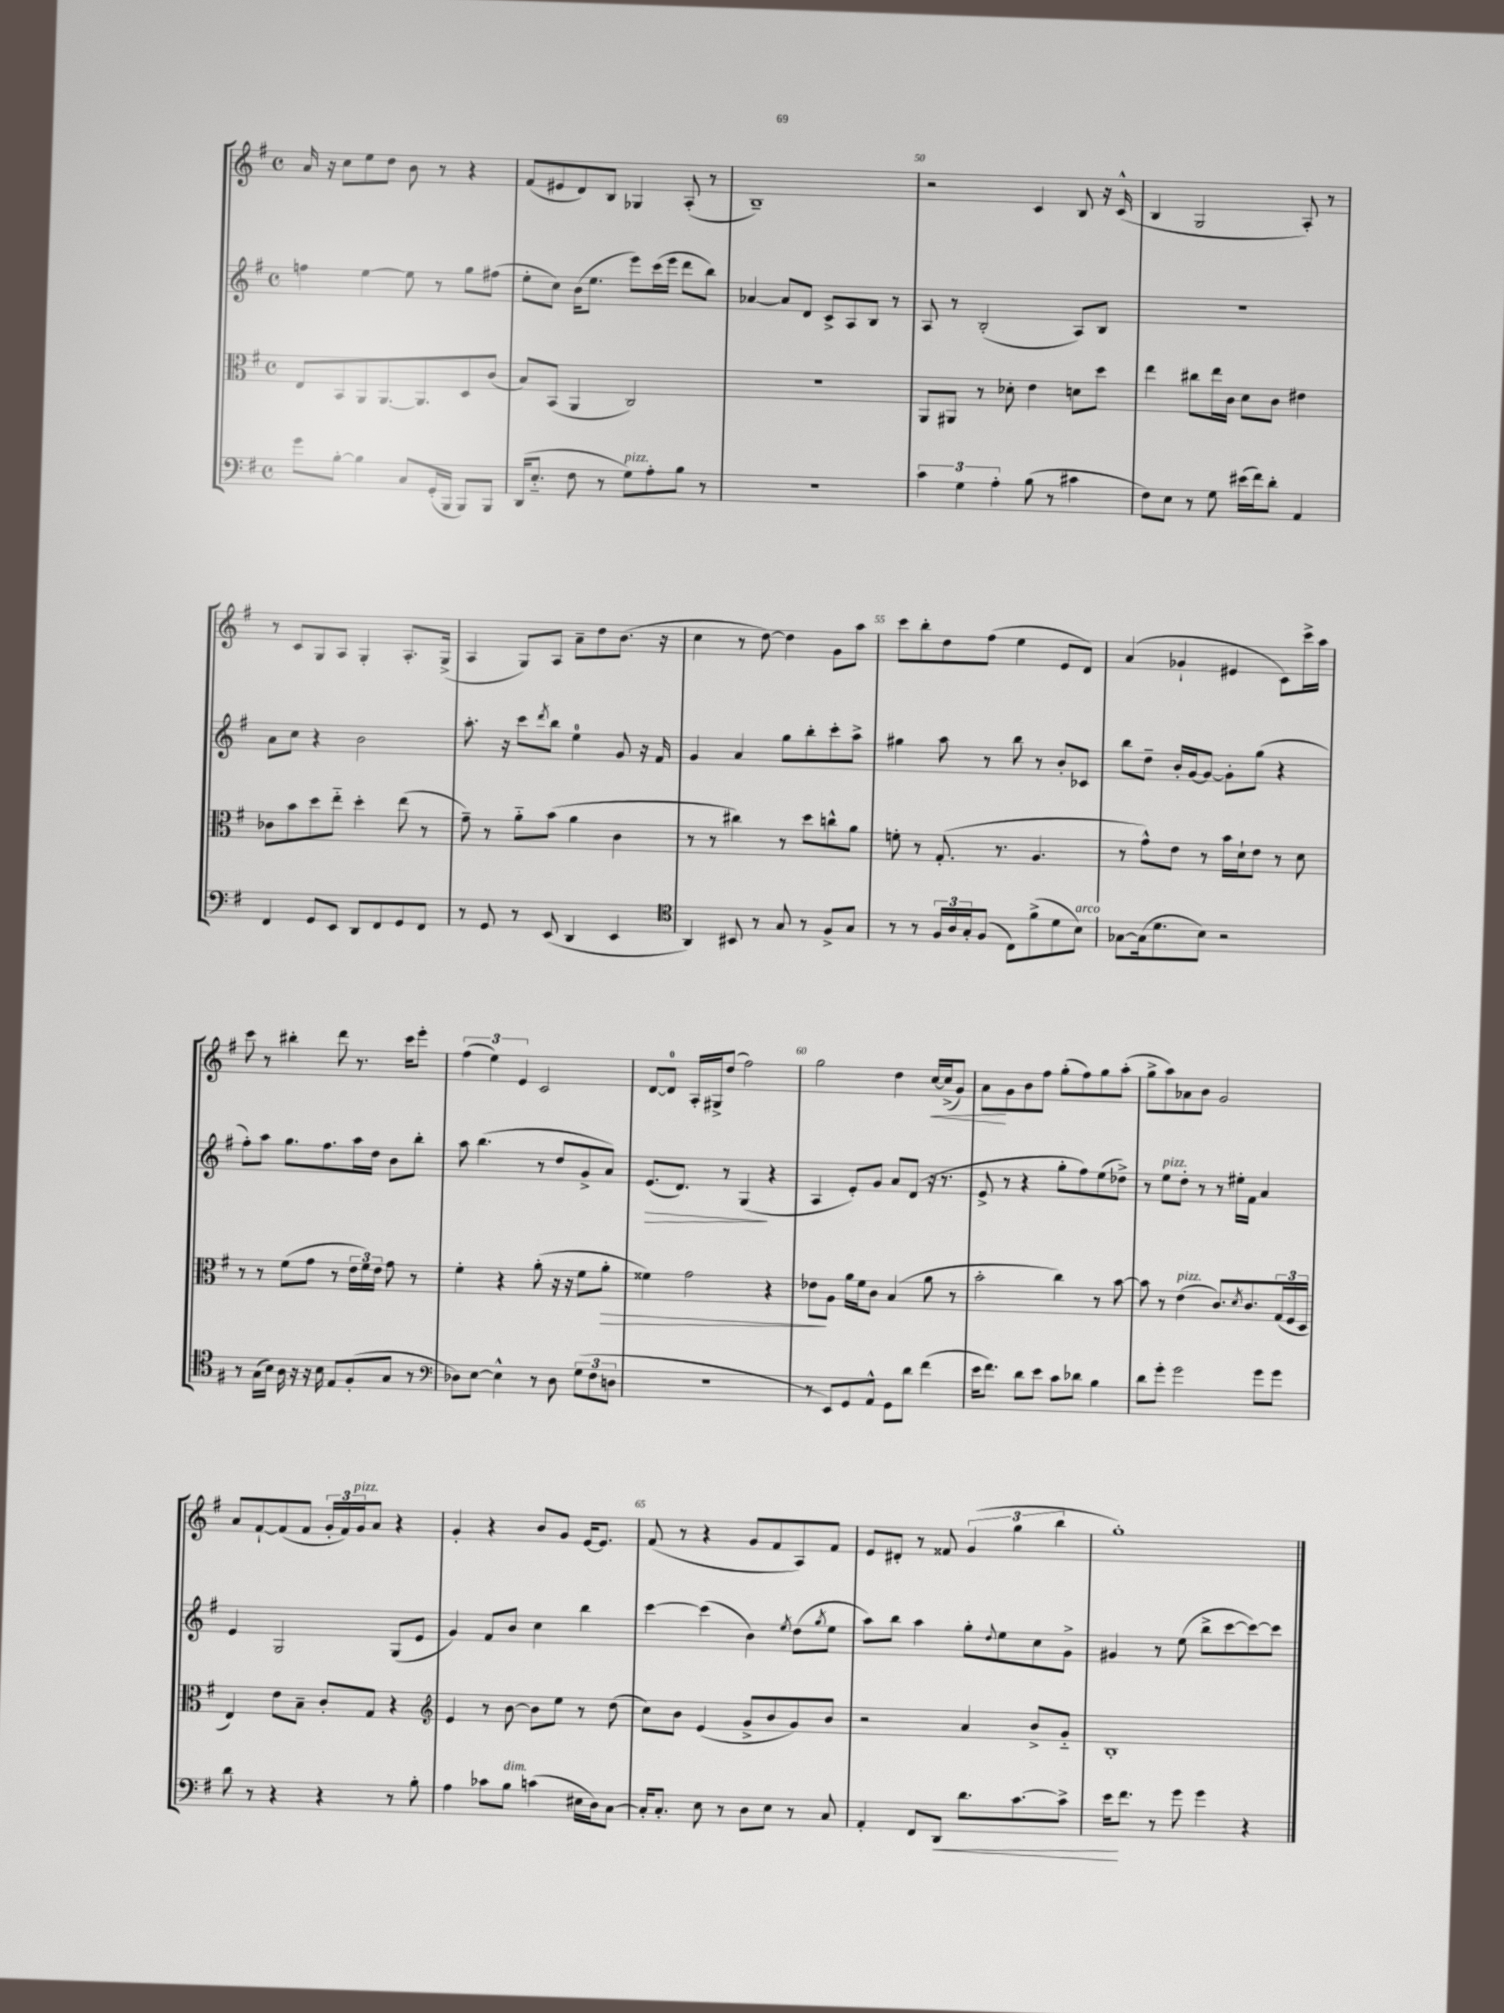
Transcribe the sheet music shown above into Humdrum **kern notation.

**kern	**kern	**kern	**kern
*staff4	*staff3	*staff2	*staff1
*clefF4	*clefC3	*clefG2	*clefG2
*k[f#]	*k[f#]	*k[f#]	*k[f#]
*M4/4	*M4/4	*M4/4	*M4/4
*met(c)	*met(c)	*met(c)	*met(c)
8g	8E	4ff	16a
.	.	.	16r
[8B'	8BB	.	8cc
4B]	8AA	[4ee	8ee
.	[8.AA	.	8dd
8C	.	8ee]	8b
.	8.AA]	.	.
(16GG'	.	8r	8r
16BBB	.	.	.
8BBB)	8D	8gg	4r
8BBB	(8c	(8ff#	.
=	=	=	=
(16DD	8B)	8ee'	(8f#
8.E'~	.	.	.
.	(8BB	8cc)	8e#
8F#	4AA	(16b	8d)
.	.	8.ee	.
8r	.	.	8B
8G)	2C)	8eee)	4G-
8A'	.	(16ccc	.
.	.	16eee	.
8B	.	8ddd	(8A'
8r	.	8bb)	8r
=	=	=	=
1r	1r	[4a-	1B~)
.	.	8a-]	.
.	.	8d	.
.	.	8c^	.
.	.	8A	.
.	.	8B	.
.	.	8r	.
=	=	=	=
6c	8AA	8A	2r
.	8AA#	8r	.
6G	.	.	.
.	8r	(2B'	.
6A'	.	.	.
.	8d-'	.	.
(8B	4e	.	4c
8r	.	.	.
4c#	8d	8A)	8B
.	8dd	8B	16r
.	.	.	(16c^^
=	=	=	=
8F#)	4ee	1r	4B
8E	.	.	.
8r	8cc#	.	2G
8G	16ee	.	.
.	16c	.	.
(16e#	8d	.	.
16f#)	.	.	.
8d'	8c	.	.
4AA	4e#	.	8A')
.	.	.	8r
=	=	=	=
4FF#	8c-	8a	8r
.	8b	8cc	8c
8GG	8dd	4r	8G
8EE	8ee'~	.	8A
8DD	4dd'	2b	4G'
8FF#	.	.	.
8GG	(8ee	.	8.A'
8FF#	8r	.	.
.	.	.	(16G^
=	=	=	=
8r	8g~)	8.aa'	4A
8GG	8r	.	.
.	.	16r	.
8r	8a'~	8ccc	8G)
.	.	8qddd	.
(8EE	(8b	8bb	8A
4DD	4a	4ee	8a~
.	.	.	8dd
4EE	4c	8g	(8.b
.	.	16r	.
.	.	16f#	16r
=	=	=	=
*clefC4	*	*	*
4AA)	8r	4g	4cc
.	8r	.	.
8BB#	4cc#)	4a	8r
8r	.	.	[8dd)
8G	8r	8gg	4dd]
8r	8dd	8bb'	.
8F#^	8cc^^	8ccc'	8g
8G	8a	8aa^	8aa
=	=	=	=
8r	8f'	4gg#	8ccc
8r	8r	.	8bb'
24F#	(8.G'	8aa	8dd
24A	.	.	.
24G'	.	.	.
(8F#	.	8r	(8ff#
.	8.r	.	.
8C)	.	8bb	4ee
(8f#^	4.A	8r	.
8d	.	8b'	8e
8B)	.	8c-	8d)
=	=	=	=
[8G-	8r	8bb	(4a
(16G-]	8g^^)	8dd~	.
8.d	.	.	.
.	8e	16b'	4g-`
.	.	[16g	.
8B)	8r	8g_	.
2r	16b	8g']	4e#
.	16d`	.	.
.	8e	(8gg	.
.	8r	4r	8c)
.	8d	.	16ccc^
.	.	.	16aa
=	=	=	=
8r	8r	8ff#')	8ccc
(16G	8r	8aa	8r
16B)	.	.	.
16A	(8f#	8.gg	4bb#'
16r	.	.	.
16r	8g	.	.
16B	.	8.ff#	.
8E	8r	.	8ddd
(8F#'	24e	16aa	8.r
.	24f#)	.	.
.	.	16dd	.
.	24e	.	.
8G	8g	8b	.
.	.	.	16ccc
8r	8r	8bb'	8eee'
=	=	=	=
*clefF4	*	*	*
8D-)	4f#'	8aa	(6ff#
[8E	.	(4.bb	.
.	.	.	6ee)
4E^^]	4r	.	.
.	.	.	6e
8r	(8a'	8r	2c
8D-	16r	8dd	.
.	16r	.	.
(12G	8f#	8g^	.
12F#	.	.	.
.	8a'	8a)	.
12D	.	.	.
=	=	=	=
1r	4f##)	(8.e	[8d
.	.	.	8d]
.	.	8.d)	.
.	2g	.	16A'
.	.	.	16G#^
.	.	8r	(8dd
.	.	(4G	2ff#)
.	4r	4r	.
=	=	=	=
8r	8e-	4A	2gg
8EE)	8A	.	.
8GG	16a	8e')	.
.	16f#	.	.
8AA^^	8c	8g	.
8GG	(4B	8a	4dd
8d	.	(8d	.
(4f#	8a	16r	[16cc
.	.	8.r	(16cc^]
.	8r	.	8g)
=	=	=	=
16e	2b'	8e^	8a
8.f#)	.	.	.
.	.	8r	8g
8d	.	4r	8b
8e	.	.	8ff#
8c	4cc)	8gg'	(8gg'
8d-	.	8ff#)	8ff#)
4B	8r	(8ee	8gg
.	[8b	8dd-^)	(8aa'
=	=	=	=
8d	8b]	8r	8gg^
8g'	8r	8ee	8aa)
2g	(4e	8dd'	8a-
.	.	8r	8b
.	8.c)	8r	2g
.	.	16ee#'	.
.	8qd	.	.
.	8.c	16f#	.
8g	.	4a	.
8g	(24G	.	.
.	24F#	.	.
.	24D	.	.
=	=	=	=
8d	4E)	4e	8a
8r	.	.	[8f#`
4r	8e	2G	(8f#]
.	8B~	.	8f#
4r	8c'	.	24g'
.	.	.	24f#)
.	.	.	24g
.	8G	.	8a
8r	4r	(8G	4r
8B'	.	8e	.
=	=	=	=
*	*clefG2	*	*
4A	4e	4g)	4g'
8c-	8r	8f#	4r
8B	[8b	8b	.
(4c	8b]	4cc	8b
.	8ee	.	8g
16E#	8r	4bb	[16e
16D)	.	.	8.e]
[8C	(8dd	.	.
=	=	=	=
16C']	8cc)	[4ccc	(8f#
8.C'	.	.	.
.	8b	.	8r
8E	(4e	(4ccc]	4r
8r	.	.	.
8D	8g^	4b)	8g
8E	8b	.	8f#
.	.	8qee	.
8r	8g)	(8dd	8A)
.	.	8qgg	.
8C	8b	8ee	8f#
=	=	=	=
4AA'	2r	8aa)	8e
.	.	8bb	8d#'
8FF#	.	4aa	8r
8DD	.	.	8f##
8.d	4a	8gg'	(6g
.	.	8qqdd	.
.	.	8ee	.
.	.	.	6gg
[8.c	.	.	.
.	8b^	8cc	.
.	.	.	6bb
8c^]	8g'~	8g^	.
=	=	=	=
16e	1B'	4g#	1gg')
8.f#	.	.	.
8r	.	8r	.
8g	.	(8ee	.
4g	.	8bb^	.
.	.	[8ccc	.
4r	.	8ccc_)	.
.	.	8ccc]	.
==	==	==	==
*-	*-	*-	*-
